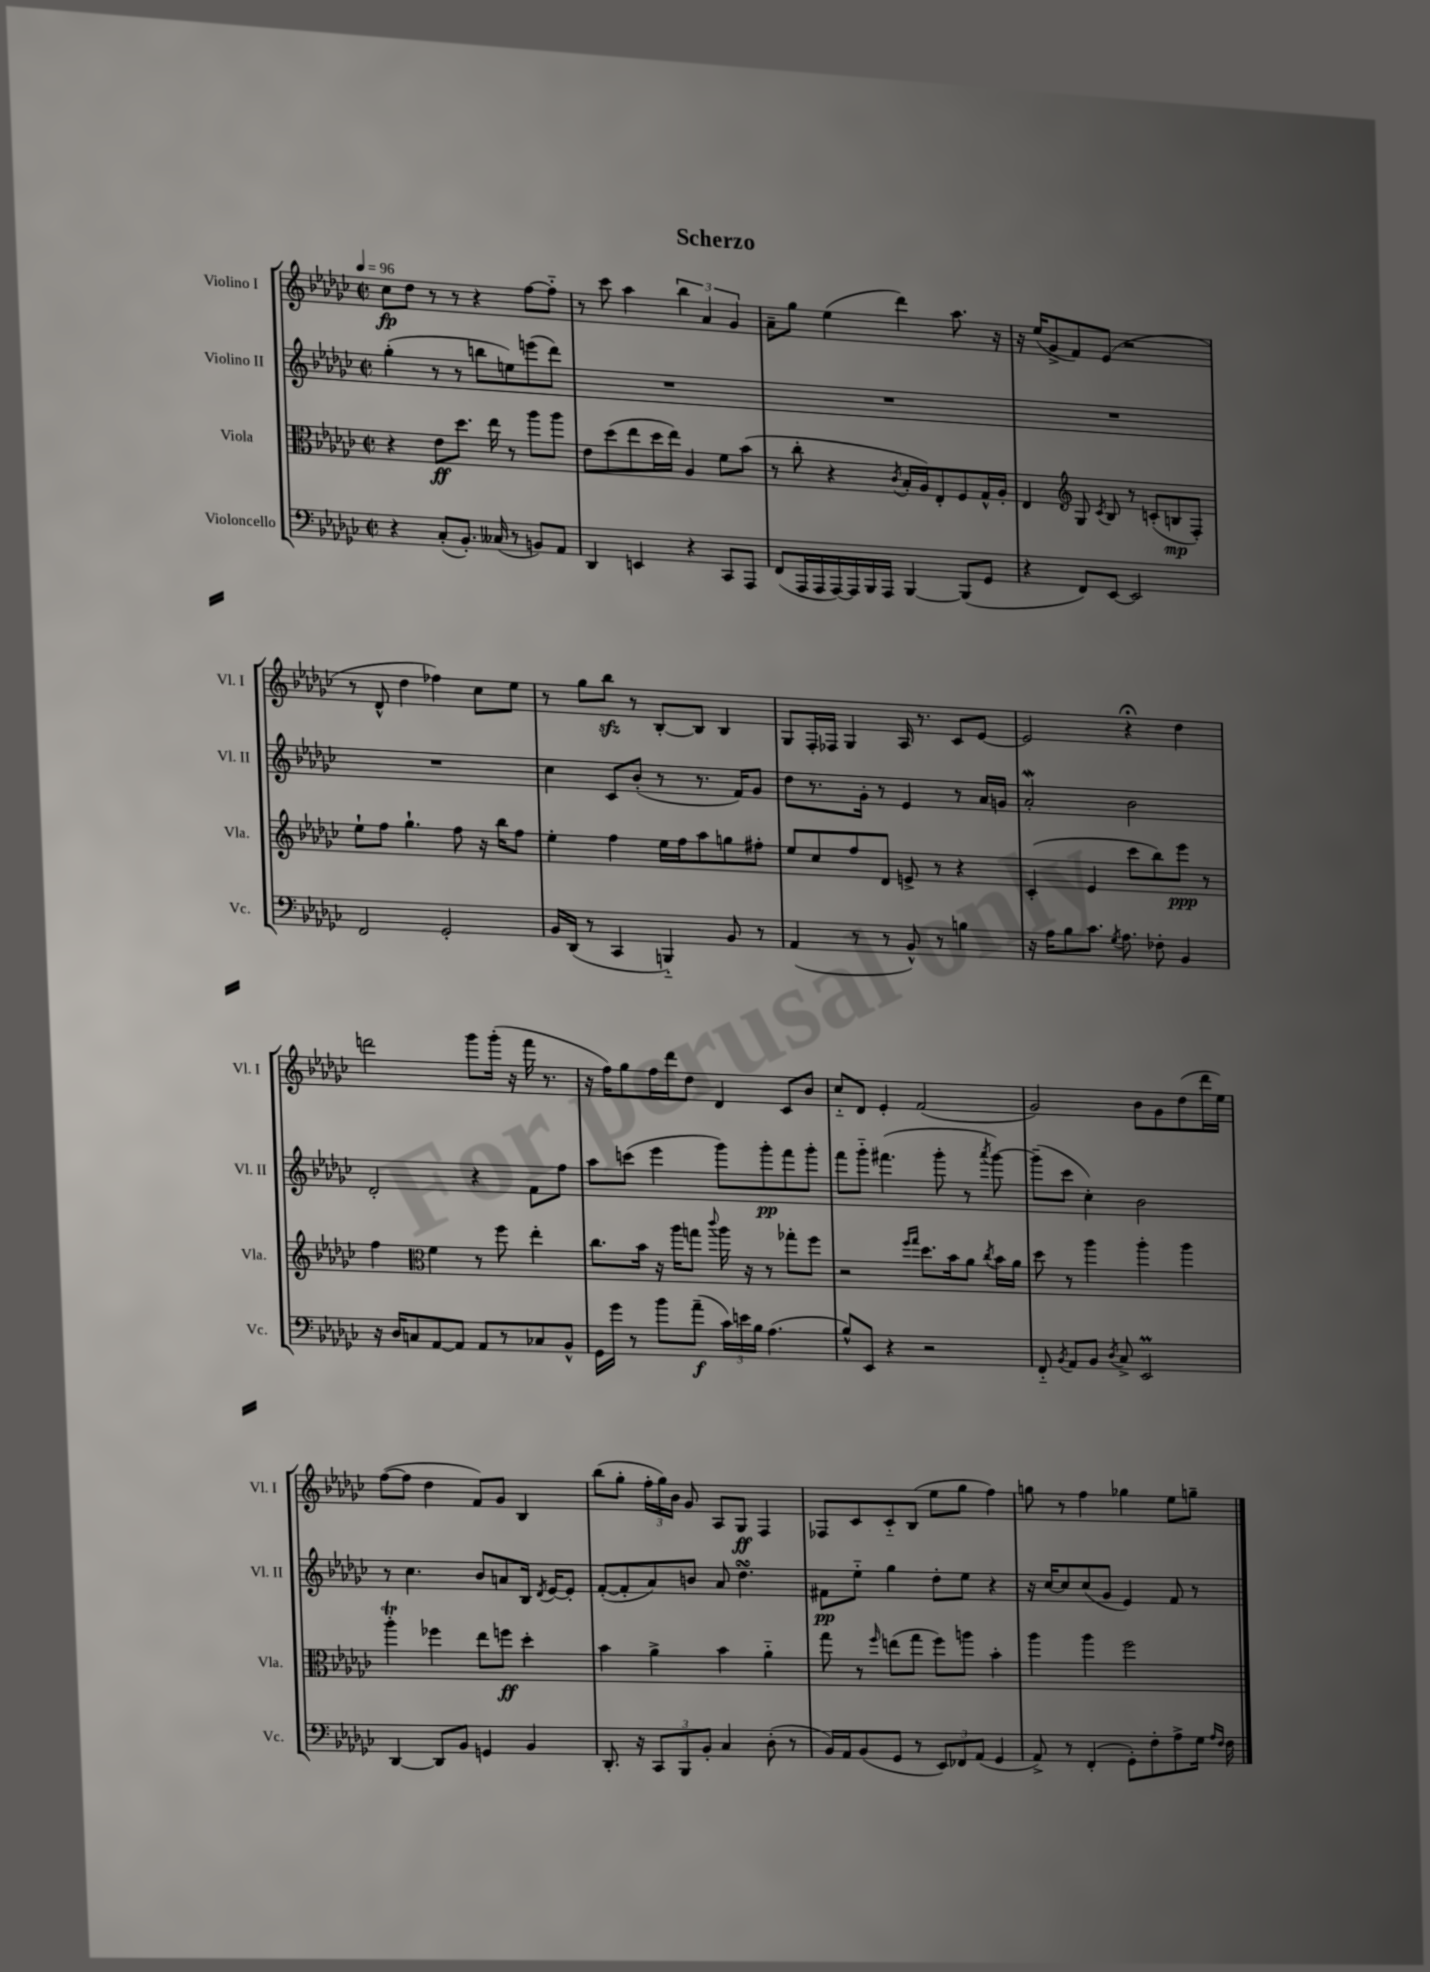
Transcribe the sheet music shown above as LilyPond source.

\header { title = "Scherzo" }
<<
\new StaffGroup <<
\new Staff = "s0" \with { instrumentName = "Violino I" shortInstrumentName = "Vl. I" } {
    \clef treble \key ges \major \defaultTimeSignature \time 2/2 \tempo 4 = 96
    \autoBeamOff ces''8[\fp des''8] r8 r8 r4 f''8[~ f''8]-_ |
    r8 ces'''8 aes''4 \tuplet 3/2 { bes''4 aes'4 ges'4 } |
    aes'8[-- ges''8] ees''4( des'''4) aes''8. r16 |
    r16 ees''16[( ges'8-> f'8) ees'8]( r2 |
    r8 des'8-^ des''4 fes''4) ces''8[ ees''8] |
    r8 ges''8[ bes''8]\sfz r8 bes8[~-. bes8] bes4 |
    ges8[ f16-. fes16] ges4 aes16 r8. ces'8[ ees'8]~ |
    ees'2 r4\fermata des''4 |
    d'''2 ges'''8[ ges'''16]-.( r16 f'''16 r8. |
    r16 f''16[) ges''8 f''16 des'''16 des''8] des'4 ces'8[ bes'8] |
    ces''8[-_ des'8] ees'4-. f'2( |
    ges'2) bes'8[ ges'8 des''8( des'''16 ees''16]) |
    f''8[~( f''8] des''4 f'8[) ges'8] bes4 |
    bes''8[( ges''8]-. \tuplet 3/2 { f''16[-. ges''16) bes'16] } ges'8 aes8[ ges8]\ff f4 |
    fes8[ ces'8 ces'8-_ bes8]( ees''8[ ges''8] f''4) |
    g''8 r8 f''4 ges''4 ees''8[ g''8]-- \bar "|." |
}
\new Staff = "s1" \with { instrumentName = "Violino II" shortInstrumentName = "Vl. II" } {
    \clef treble \key ges \major \defaultTimeSignature \time 2/2
    \autoBeamOff ges''4-.( r8 r8 b''8[ e''8) e'''8( des'''8]) |
    R1 |
    R1 |
    R1 |
    R1 |
    ces''4 ces'8[ bes'8]-.( r8 r8. f'16[) ges'8] |
    des''8[ r8. ges'16]-. r8 ees'4 r8 aes'16[ g'16] |
    aes'2-.\mordent bes'2 |
    des'2-. r4 f'8[ f''8] |
    aes''8[ c'''8]( ees'''4 ges'''8[) ges'''8-.\pp f'''8 ges'''8]-. |
    f'''8[ ges'''8]-_ fis'''4.( ges'''8-. r8 \acciaccatura { aes'''8 } ges'''8~) |
    ges'''8[--( ces'''8] ces''4-.) bes'2 |
    r8 ces''4. bes'8[ a'8 bes16] \acciaccatura { des'8 } ees'16[~ ees'8]-. |
    f'8[~-.( f'8-. aes'8) b'8] aes'8 des''4.\turn |
    fis'8[\pp ees''8]-_ ges''4 des''8[-. ees''8] r4 |
    r16 ces''16[~ ces''8 ces''8( ges'8] ees'4) f'8 r8 \bar "|." |
}
\new Staff = "s2" \with { instrumentName = "Viola" shortInstrumentName = "Vla." } {
    \clef alto \key ges \major \defaultTimeSignature \time 2/2
    \autoBeamOff r4 ees'8[\ff des''8.] ees''16 r8 aes''8[ aes''8] |
    ees'8[ des''8( ees''8 des''16 ees''16]) aes4 f'8[ bes'8]( |
    r8 ces''8-. r4 \acciaccatura { ces'8 } bes16[-. aes16) ees8-. f8 ges16-^ aes16]-. |
    ees4 \clef treble ges8 \acciaccatura { ces'8 } bes8 r8 c'8[-.( b8\mp f8]-.) |
    ees''8[-! f''8] ges''4.-! f''8 r16 bes''16[ f''8] |
    ees''4-. f''4 ees''16[ f''16 aes''8 g''8 fis''8]-. |
    ees''8[ ces''8 f''8 des'8] e'8-> r8 r4 |
    ces'4-.( ees'4 ces'''8[ bes''8) ees'''8]\ppp r8 |
    f''4 \clef alto f'4 r8 f''8 ees''4-. |
    ces''8.[ bes'16] r16 aes''16[ g''8] \appoggiatura { ces'''8 } aes''16 r16 r8 ges''8[-. f''8] |
    r2 \grace { f''16[ ges''16] } des''8.[ bes'16 aes'8] \acciaccatura { ces''8 } bes'16[ aes'16] |
    des''8 r8 aes''4 aes''4-. aes''4 |
    aes''4-.\trill fes''4 ees''8[ f''8]\ff des''4-. |
    bes'4 aes'4-> bes'4 aes'4-_ |
    ges''8 r8 \grace { f''16 } e''8[( ges''8] f''8[) a''8] bes'4-. |
    aes''4 aes''4 f''2 \bar "|." |
}
\new Staff = "s3" \with { instrumentName = "Violoncello" shortInstrumentName = "Vc." } {
    \clef bass \key ges \major \defaultTimeSignature \time 2/2
    \autoBeamOff r4 ces8[-.( bes,8.]-.) ceses16( r8 b,8[) aes,8] |
    des,4 e,4 r4 ces,8[ aes,,8] |
    f,8[( aes,,16 aes,,16 aes,,16~) aes,,16 bes,,16 aes,,16] bes,,4~ bes,,8[( ges,8] |
    r4 f,8[) ees,8]~ ees,2 |
    f,2 ges,2-. |
    bes,16[ des,16]( r8 ces,4 b,,4-_) bes,8 r8 |
    aes,4( r8 r8 bes,8-^) r8 b4 |
    r16 aes16[ bes8 ces'8.] \acciaccatura { ges8 } aes8. fes8-. bes,4 |
    r16 des16[ c8 aes,8~ aes,8] aes,8[ r8 ces8 bes,8]-^ |
    ges,16[ ges'16] r8 bes'8[ aes'8]--\f( \tuplet 3/2 { ces'16[) e'16 bes16] } aes4.( |
    bes8[-^) ees,8] r4 r2 |
    f,8-_ \acciaccatura { bes,8 } aes,8[ bes,8] \acciaccatura { des8 } ces8-> ees,2\prall |
    des,4~ des,8[ bes,8] g,4 bes,4 |
    des,8.-. r16 \tuplet 3/2 { ces,8[ bes,,8 bes,8]-. } ces4 des8-.( r8 |
    bes,16[) aes,16 bes,8( ges,8] r8 \tuplet 3/2 { ees,8[) fes,8 aes,8]( } ges,4 |
    aes,8->) r8 f,4-.( ges,8[-.) f8-. aes8-> ges16] \grace { aes16[ f16] } f16 \bar "|." |
}
>>
>>
\layout { \context { \Score \remove "Bar_number_engraver" } }
